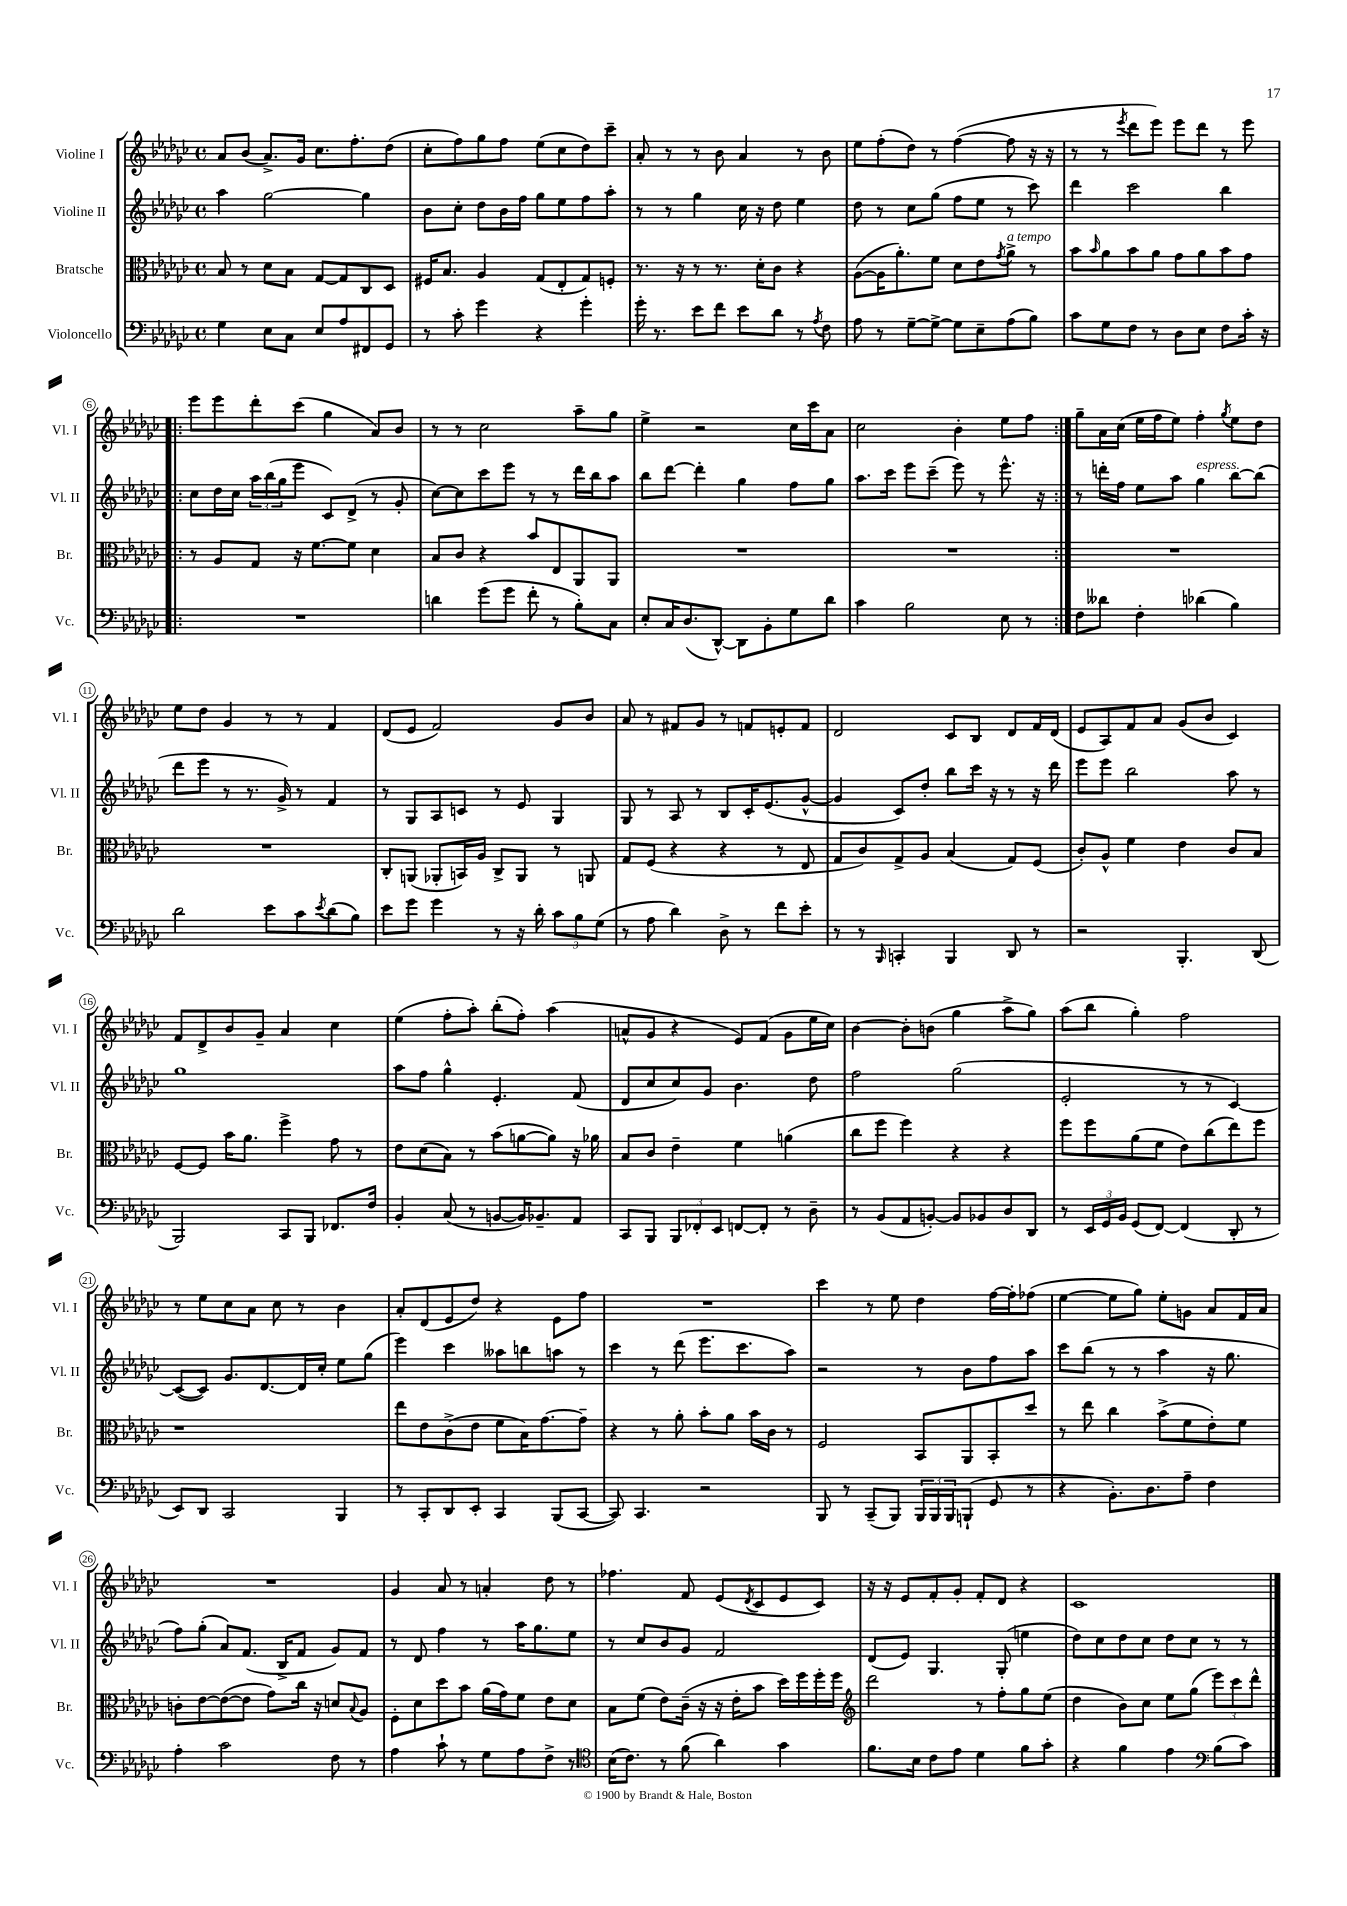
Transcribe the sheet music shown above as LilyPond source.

<<
\new StaffGroup <<
\new Staff = "s0" \with { instrumentName = "Violine I" shortInstrumentName = "Vl. I" } {
    \clef treble \key ges \major \defaultTimeSignature \time 4/4
    aes'8 bes'8( aes'8.->) ges'16 ces''8. f''8.-. des''8( |
    ces''8-. f''8) ges''8 f''8 ees''8( ces''8 des''8) ces'''8-- |
    aes'8-. r8 r8 bes'8 aes'4 r8 bes'8 |
    ees''8 f''8-.( des''8) r8 f''4~( f''8 r16 r16 |
    r8 r8 \acciaccatura { ees'''8 } des'''8 ees'''8) ees'''8 des'''8 r8 ees'''8 |
    \repeat volta 2 { ees'''8 ees'''8 des'''8-. ces'''8( ges''4 aes'8) bes'8 |
    r8 r8 ces''2 aes''8-- ges''8 |
    ees''4-> r2 ces''16 ces'''16 aes'8 |
    ces''2 bes'4-. ees''8 f''8 | }
    ges''8-- aes'16 ces''16( ees''16 f''16 ees''8) f''4-. \acciaccatura { ges''8 } ees''8 des''8 |
    ees''8 des''8 ges'4 r8 r8 f'4 |
    des'8( ees'8 f'2) ges'8 bes'8 |
    aes'8 r8 fis'8 ges'8 r8 f'8 e'8-. f'8 |
    des'2 ces'8 bes8 des'8 f'16 des'16( |
    ees'8 aes8) f'8 aes'8 ges'8( bes'8 ces'4) |
    f'8 des'8-> bes'8 ges'8-- aes'4 ces''4 |
    ees''4( f''8-. aes''8-.) bes''8-.( f''8-.) aes''4( |
    a'8-^ ges'8 r4 ees'8) f'8( ges'8 ees''16 ces''16) |
    bes'4~ bes'8-. b'8( ges''4 aes''8-> ges''8) |
    aes''8( bes''8 ges''4-.) f''2 |
    r8 ees''8 ces''8 aes'8 ces''8 r8 bes'4 |
    aes'8-. des'8( ees'8 des''8) r4 ees'8 f''8 |
    R1 |
    ces'''4 r8 ees''8 des''4 f''16~ f''16-. fes''8( |
    ees''4~ ees''8 ges''8) ees''8-. g'8 aes'8 f'16 aes'16 |
    R1 |
    ges'4 aes'8 r8 a'4-. des''8 r8 |
    fes''4. f'8 ees'8( \acciaccatura { des'8 } ces'8 ees'8 ces'8) |
    r16 r16 ees'8 f'8-. ges'8-. f'8-. des'8 r4 |
    ces'1 \bar "|." |
}
\new Staff = "s1" \with { instrumentName = "Violine II" shortInstrumentName = "Vl. II" } {
    \clef treble \key ges \major \defaultTimeSignature \time 4/4
    aes''4 ges''2~ ges''4 |
    bes'8 ces''8-. des''8 bes'16 f''16 ges''8 ees''8 f''8 aes''8-. |
    r8 r8 ges''4 ces''16 r16 des''8 ees''4 |
    des''8 r8 ces''8 ges''8( f''8 ees''8 r8 ces'''8) |
    des'''4 ces'''2 bes''4 |
    \repeat volta 2 { ces''8 des''16 ces''16 \tuplet 3/2 { aes''16 bes''16( ges''16 } ees'''8 ces'8) des'8->( r8 ges'8-. |
    ces''8~) ces''8 ces'''8 ees'''8 r8 r8 des'''16 bes''16 aes''8 |
    bes''8 des'''8~ des'''4-. ges''4 f''8 ges''8 |
    aes''8. ces'''16 ees'''8 ces'''8--( ees'''8) r8 ees'''8.-^ r16 | }
    r8 d'''16-. f''16 ees''8 aes''8 ges''4^\markup { \italic "espress." } bes''8~ bes''8( |
    des'''8 ees'''8 r8 r8. ges'16->) r8 f'4 |
    r8 ges8 aes8 c'8 r8 ees'8 ges4 |
    ges8 r8 aes8 r8 bes8 ces'16-. ees'8.( ges'8~-^ |
    ges'4 ces'8) des''8-. bes''8 ces'''16 r16 r8 r16 des'''16 |
    ees'''8 ees'''8 bes''2 aes''8 r8 |
    ges''1 |
    aes''8 f''8 ges''4-^ ees'4.-. f'8( |
    des'8 ces''8 ces''8) ges'8 bes'4. des''8 |
    f''2 ges''2( |
    ees'2-. r8 r8 ces'4~) |
    ces'8~( ces'8) ges'8. des'8.~ des'16 ces''16-. ees''8 ges''8( |
    ees'''4) ces'''4 aeses''8 b''8 a''8 r8 |
    ces'''4 r8 des'''8( ees'''8. ces'''8. aes''8) |
    r2 r8 bes'8 f''8 aes''8 |
    ces'''8 bes''8( r8 r8 aes''4 r16 ges''8. |
    f''8) ges''8-.( aes'8) f'8.( bes16-> f'8 ges'8) f'8 |
    r8 des'8 f''4 r8 aes''16 ges''8. ees''8 |
    r8 ces''8 bes'8 ges'8 f'2 |
    des'8( ees'8) ges4. ges8-.( e''4 |
    des''8) ces''8 des''8 ces''8 des''8 ces''8 r8 r8 \bar "|." |
}
\new Staff = "s2" \with { instrumentName = "Bratsche" shortInstrumentName = "Br." } {
    \clef alto \key ges \major \defaultTimeSignature \time 4/4
    bes8 r8 des'8 bes8 ges8~ ges8 ces8 des8 |
    fis16 bes8. aes4 ges8( ees8-. ges8) f8-. |
    r8. r16 r8 r8. des'16-. ces'8 r4 |
    aes8~( aes16 aes'8.-.) f'8 des'8 ees'8 \acciaccatura { ges'8 } aes'8->^\markup { \italic "a tempo" } r8 |
    bes'8 \grace { bes'16 } aes'8 bes'8 aes'8 ges'8 aes'8 bes'8 ges'8 |
    \repeat volta 2 { r8 aes8 ges8 r16 f'8.~ f'8 des'4 |
    bes8 ces'8 r4 bes'8 ees8 aes,8 aes,8 |
    R1 |
    R1 | }
    R1 |
    R1 |
    ces8-. a,8( aes,8-. b,16) aes16 ces8-> aes,8 r8 a,8 |
    ges8 f8( r4 r4 r8 ees8 |
    ges8 ces'8) ges8-> aes8 bes4( ges8) f8( |
    ces'8-.) aes8-^ f'4 ees'4 ces'8 bes8 |
    f8~ f8 bes'16 aes'8. f''4-> ges'8 r8 |
    ees'8 des'8( bes8) r8 bes'8( a'8~ a'8) r16 aes'16 |
    bes8 ces'8 ees'4-- f'4 a'4( |
    ces''8 f''8 f''4) r4 r4 |
    f''8 f''8 aes'8( f'8 ees'8) ces''8( ees''8) f''8 |
    r1 |
    ees''8 ees'8 ces'8->( ees'8 f'8 bes16) ges'8.~ ges'8-- |
    r4 r8 aes'8-. bes'8-. aes'8 bes'16 ces'16 r8 |
    f2 bes,8 aes,8 bes,8-. des''8 |
    r8 ees''8 ces''4 bes'8->( f'8 ees'8-.) f'8 |
    c'8-. ees'8~ ees'8~( ees'8 ges'8) ces''16 r16 d'8 \appoggiatura { bes8 } aes8 |
    f8-. des'8 des''8 bes'8 aes'16( ges'16) f'8 ees'8 des'8 |
    bes8 f'8( ees'8) ces'16--( r16 r16 ees'16-. bes'8 des''16) f''16 f''16-. f''16 |
    \clef treble des'''2 r8 f''8-. ges''8 ees''8( |
    des''4 bes'8) ces''8 ees''8 ges''8( \tuplet 3/2 { ees'''8) ces'''8 des'''8-^ } \bar "|." |
}
\new Staff = "s3" \with { instrumentName = "Violoncello" shortInstrumentName = "Vc." } {
    \clef bass \key ges \major \defaultTimeSignature \time 4/4
    ges4 ees8 ces8 ees8 aes8 fis,8 ges,8 |
    r8 ces'8-. ges'4 r4 ges'4-. |
    ges'16-. r8. ees'8 f'8 ees'8 des'8 r8 \acciaccatura { aes8 } f8 |
    aes8 r8 ges8~-- ges8~-> ges8 ees8-- aes8( bes8) |
    ces'8 ges8 f8 r8 des8 ees8 f8 ces'16-. r16 |
    \repeat volta 2 { R1 |
    d'4 ges'8( ges'8 f'8-. r8 bes8-.) ces8 |
    ees8-. ces16 des8.( des,8~-^) des,8 bes,8-. ges8 des'8 |
    ces'4 bes2 ees8 r8 | }
    f8 deses'8 f4-. des'4( bes4) |
    des'2 ees'8 ces'8 \acciaccatura { ees'8 } des'8( bes8) |
    ees'8 ges'8 ges'4 r8 r16 des'16-. \tuplet 3/2 { ces'8 bes8 ges8( } |
    r8 aes8 des'4) des8-> r8 f'8 ees'8-. |
    r8 r8 \grace { bes,,16 } c,4-. bes,,4 des,8 r8 |
    r2 bes,,4.-. des,8( |
    bes,,2) ces,8 bes,,8 fes,8. f16 |
    bes,4-. ces8( r8 b,8~ b,16) bes,8.-- aes,8 |
    ces,8 bes,,8 \tuplet 3/2 { bes,,8 fes,8-. ees,8 } f,8~ f,8-. r8 des8-- |
    r8 bes,8( aes,8 b,8~-.) b,8 bes,8 des8 des,8 |
    r8 \tuplet 3/2 { ees,16 ges,16 bes,16 } ges,8( f,8~) f,4( des,8-. r8 |
    ees,8) des,8 ces,2 bes,,4 |
    r8 ces,8-. des,8 ees,8-. ces,4 bes,,8( ces,8~ |
    ces,8) ces,4. r2 |
    bes,,8 r8 ces,8--( bes,,8) \tuplet 3/2 { bes,,16 bes,,16 bes,,16 } b,,8-!( ges,8 r8 |
    r4 bes,8.-.) des8. aes8-- f4 |
    aes4-. ces'2 f8 r8 |
    aes4 ces'8-! r8 ges8 aes8 f8-> r8 |
    \clef tenor bes16( ces'8.) r8 f'8( aes'4) ges'4 |
    f'8. bes16 ces'8 ees'8 des'4 f'8 ges'8-. |
    r4 f'4 ees'4 \clef bass bes8( ces'8) \bar "|." |
}
>>
>>
\layout { \context { \Score \override BarNumber.stencil = #(make-stencil-circler 0.1 0.3 ly:text-interface::print) } }
